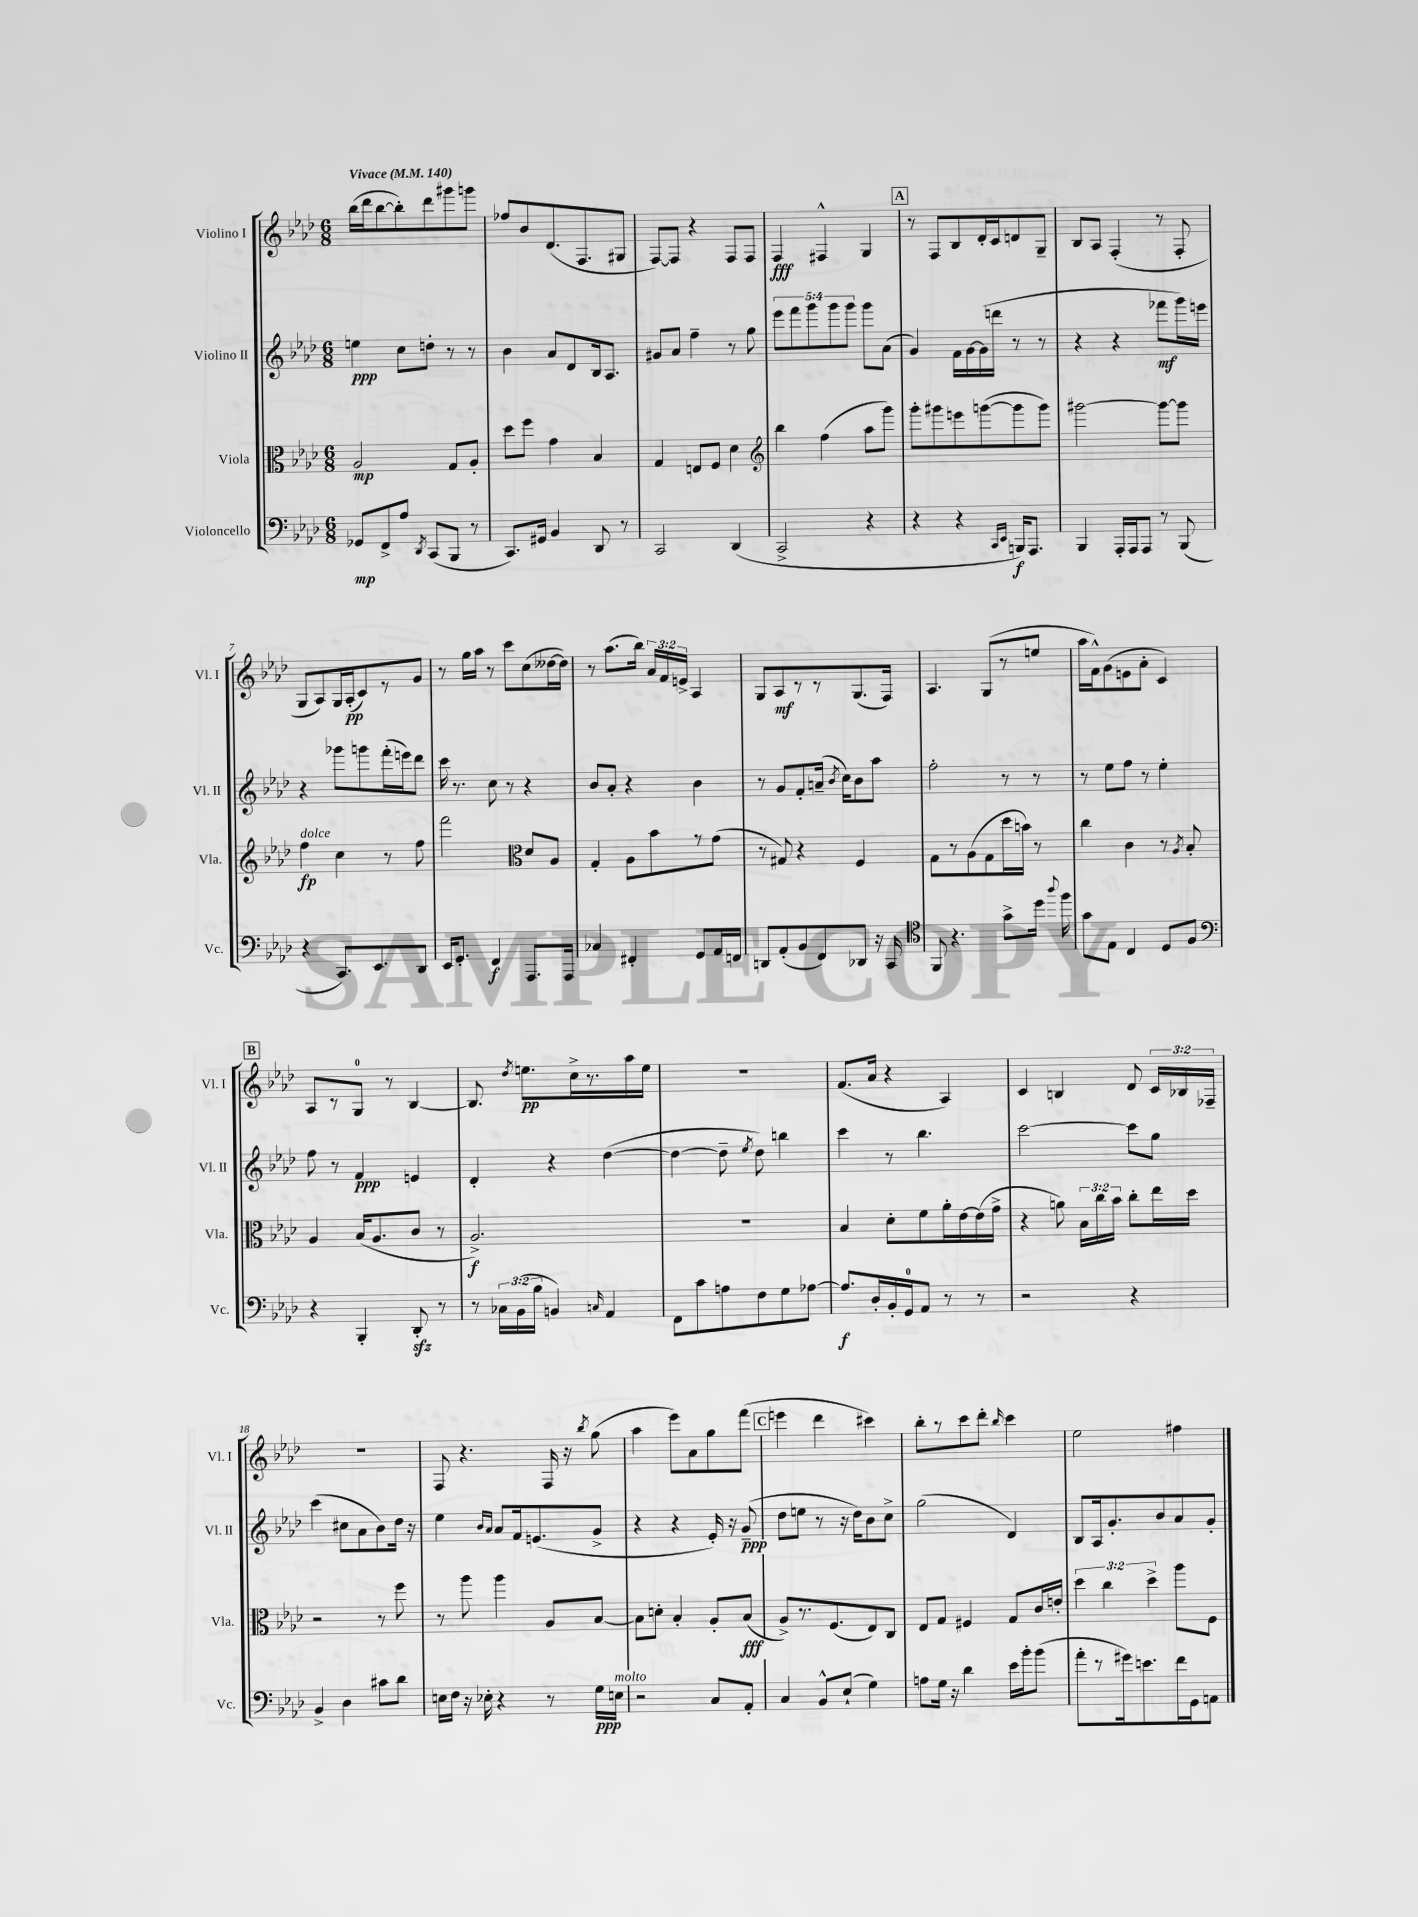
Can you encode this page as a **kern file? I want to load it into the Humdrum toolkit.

**kern	**dynam	**kern	**dynam	**kern	**dynam	**kern	**dynam
*part4	*part4	*part3	*part3	*part2	*part2	*part1	*part1
*staff4	*staff4	*staff3	*staff3	*staff2	*staff2	*staff1	*staff1
*I"Violoncello	*	*I"Viola	*	*I"Violino II	*	*I"Violino I	*
*I'Vc.	*	*I'Vla.	*	*I'Vl. II	*	*I'Vl. I	*
*clefF4	*	*clefC3	*	*clefG2	*	*clefG2	*
*k[b-e-a-d-]	*	*k[b-e-a-d-]	*	*k[b-e-a-d-]	*	*k[b-e-a-d-]	*
*M6/8	*	*M6/8	*	*M6/8	*	*M6/8	*
*MM140	*	*MM140	*	*MM140	*	*MM140	*
=1	=1	=1	=1	=1	=1	=1	=1
!	!	!	!	!	!	!LO:TX:a:B:t=Vivace	!
8GG-X/L	mp	2A-/	mp	4een\	ppp	(16bb-\LL	.
.	.	.	.	.	.	16ddd-\J	.
8FF^/	.	.	.	.	.	[8bb-\	.
8A-/J	.	.	.	8cc\L	.	8bb-'\])	.
8qDD-/	.	.	.	.	.	.	.
(8CC/L	.	.	.	8ddn'\J	.	8ddd-\	.
8BBB-/J	.	8G/L	.	8r	.	8ggg#X\	.
8r	.	8A-'/J	.	8r	.	8gggn\J	.
=2	=2	=2	=2	=2	=2	=2	=2
8.CC/L)	.	8dd-\L	.	4b-\	.	8ff-X/L	.
.	.	8ff\J	.	.	.	8b-/	.
16GG#X/Jk	.	.	.	.	.	.	.
4BB-/	.	4g\	.	8a-/L	.	(8.d-/	.
.	.	.	.	8d-/	.	.	.
.	.	.	.	.	.	8.F/	.
8DD-/	.	4B-/	.	16B-/k	.	.	.
.	.	.	.	8.A-/J	.	.	.
8r	.	.	.	.	.	8G#X/J	.
=3	=3	=3	=3	=3	=3	=3	=3
2CC/	.	4G/	.	8g#X/L	.	[8F/L)	.
.	.	.	.	8a-/J	.	8F/J]	.
.	.	8En/L	.	4ff~\	.	4r	.
.	.	8F/J	.	.	.	.	.
(4DD-/	.	4d-\	.	8r	.	8F/L	.
.	.	.	.	8gg\	.	8F/J	.
=4	=4	=4	=4	=4	=4	=4	=4
*	*	*clefG2	*	*	*	*	*
2CC^/	.	4bb-\	.	10eee-\L	.	4F/	fff
.	.	.	.	10fff\	.	.	.
.	.	.	.	10ggg\	.	.	.
.	.	(4ff\	.	.	.	4F#X^^/	.
.	.	.	.	10ggg\	.	.	.
.	.	.	.	10ggg\J	.	.	.
4r	.	8aa-\L	.	8ggg\L	.	4G/	.
.	.	8ggg\J)	.	(8a-\J	.	.	.
!!LO:REH:place=s1:t=A
=5	=5	=5	=5	=5	=5	=5	=5
4r	.	8ggg'\L	.	4g/)	.	8r	.
.	.	8ggg#X\	.	.	.	8F/L	.
4r	.	8eeen\	.	16f\LL	.	8B-/	.
.	.	.	.	[16g\	.	.	.
.	.	([8gggn\	.	(16g\]	.	16d-'/L	.
.	.	.	.	16dddn\JJ	.	16c/J	.
16qqCC/LL	.	.	.	.	.	.	.
16qqEE-/JJ	.	.	.	.	.	.	.
16BBBn/KL)	f	8ggg\]	.	8r	.	8dn/	.
8.AAA-/J	.	.	.	.	.	.	.
.	.	8ggg\J)	.	8r	.	8G~/J	.
=6	=6	=6	=6	=6	=6	=6	=6
4BBB-/	.	[2ggg#X\	.	4r	.	8B-/L	.
.	.	.	.	.	.	8A-/J	.
16AAA-'/LL	.	.	.	4r	.	(4F'/	.
16AAA-/J	.	.	.	.	.	.	.
8AAA-/J	.	.	.	.	.	.	.
8r	.	8ggg#\L_	.	8fff-X\L	mf	8r	.
(8BBB-/	.	8ggg#\J]	.	16ggg\L)	.	8F'/	.
.	.	.	.	16eeen\JJ	.	.	.
!!LO:LB:g=z
=7	=7	=7	=7	=7	=7	=7	=7
!	!	!LO:TX:a:i:t=dolce	!	!	!	!	!
4r	.	4ff\	fp	4r	.	8G/L	.
.	.	.	.	.	.	8A-/)	.
8.CC/L)	.	4cc\	.	8ggg-X\L	.	16G/L	.
.	.	.	.	.	.	(16A-'/J	pp
.	.	.	.	8gggn\	.	8c/)	.
8.EE-/	.	.	.	.	.	.	.
.	.	8r	.	(16fff'\L	.	8r	.
.	.	.	.	16eeen\J)	.	.	.
8DD-/J	.	8ff\	.	8ddd-\J	.	8g/J	.
=8	=8	=8	=8	=8	=8	=8	=8
16EE-/KL	.	2fff\	.	16ccc\	.	8r	.
8.GG'/J	.	.	.	8.r	.	.	.
.	.	.	.	.	.	16gg\LL	.
.	.	.	.	.	.	16aa-\JJ	.
4FF/	f	.	.	8cc\	.	8r	.
.	.	.	.	8r	.	8ccc\L	.
*	*	*clefC3	*	*	*	*	*
8.AAA-/L	.	8d-/L	.	4r	.	(8cc\	.
.	.	8A-/J	.	.	.	[16dd--X\L	.
16AAA-/Jk	.	.	.	.	.	16dd--\JJ])	.
=9	=9	=9	=9	=9	=9	=9	=9
4C-X/	.	4G'/	.	8b-/L	.	8r	.
.	.	.	.	8a-'/J	.	(8.aa-\L	.
4FF#X'/	.	8A-\L	.	4r	.	.	.
.	.	.	.	.	.	16bb-\Jk)	.
.	.	8b-\	.	.	.	24a-/LL	.
.	.	.	.	.	.	24f/	.
.	.	.	.	.	.	24en^/JJ	.
8GG/L	.	8r	.	4b-\	.	4A-/	.
16AA-/L	.	(8g\J	.	.	.	.	.
16FFn/JJ	.	.	.	.	.	.	.
=10	=10	=10	=10	=10	=10	=10	=10
8DDn/L	.	8r	.	8r	.	8G/L	.
(8AA-'/	.	8G#X/)	.	8g/L	.	8A-/	mf
8BB-/	.	4r	.	8f'/	.	8r	.
8FF/)	.	.	.	(16an~/Jk	.	8r	.
.	.	.	.	8qb-/	.	.	.
.	.	.	.	16cc\KL)	.	.	.
8DD-X/J	.	4F/	.	8b-\	.	(8.G/	.
16r	.	.	.	8aa-\J	.	.	.
16CC/	.	.	.	.	.	16F/Jk)	.
=11	=11	=11	=11	=11	=11	=11	=11
*clefC4	*	*	*	*	*	*	*
8FF/	.	8G\L	.	2ff'\	.	4.A-/	.
4.r	.	8r	.	.	.	.	.
.	.	(8A-\	.	.	.	.	.
.	.	8G\	.	.	.	(8G/L	.
8g^\L	.	16dd-\L	.	8r	.	8r	.
.	.	16bn\JJ)	.	.	.	.	.
16dd-\Jk	.	8r	.	8r	.	8een/J	.
8qqaa-/	.	.	.	.	.	.	.
16ff\	.	.	.	.	.	.	.
=12	=12	=12	=12	=12	=12	=12	=12
8g\L	.	4cc\	.	8r	.	16aa-\LL	.
.	.	.	.	.	.	16f^^\J)	.
8E-\J	.	.	.	8ee-\L	.	(8g\	.
4C/	.	4c\	.	8ff\J	.	8en\	.
.	.	.	.	8r	.	8a-'\J	.
8D-/L	.	8r	.	4ee-'\	.	4c/)	.
.	.	8qA-/	.	.	.	.	.
8F/J	.	8B-'/	.	.	.	.	.
!!LO:LB:g=z
!!LO:REH:place=s1:t=B
=13	=13	=13	=13	=13	=13	=13	=13
*clefF4	*	*	*	*	*	*	*
4r	.	4A-/	.	8ff\	.	8A-/L	.
.	.	.	.	8r	.	8r	.
4BBB-'/	.	(16B-/KL	.	4f/	ppp	8G/J	.
.	.	8.A-/	.	.	.	.	.
.	.	.	.	.	.	8r	.
8DD-zz'/	.	8c/J	.	4en/	.	[4B-/	.
8r	.	8r	.	.	.	.	.
=14	=14	=14	=14	=14	=14	=14	=14
8r	.	2.A-^/)	f	4d-'/	.	8.B-/]	.
24C-X\LL	.	.	.	.	.	.	.
(24BB-\	.	.	.	.	.	.	.
.	.	.	.	.	.	8qdd-/	.
.	.	.	.	.	.	8.een\L	pp
24B-\JJ	.	.	.	.	.	.	.
4BBn/)	.	.	.	4r	.	.	.
.	.	.	.	.	.	16cc^\L	.
.	.	.	.	.	.	8.r	.
16qqCn/	.	.	.	.	.	.	.
4AA-/	.	.	.	([4dd-\	.	.	.
.	.	.	.	.	.	16aa-\	.
.	.	.	.	.	.	16ee\JJ	.
=15	=15	=15	=15	=15	=15	=15	=15
8FF\L	.	2.r	.	4dd-\_	.	2.r	.
8c\	.	.	.	.	.	.	.
8An\	.	.	.	8dd-~\]	.	.	.
.	.	.	.	8qee-/	.	.	.
8F\	.	.	.	8dd-\)	.	.	.
8G\	.	.	.	4bbn\	.	.	.
[8A-X\J	.	.	.	.	.	.	.
=16	=16	=16	=16	=16	=16	=16	=16
8.A-/L]	f	4B-/	.	4ccc\	.	(8.f/L	.
16D-'/L	.	.	.	.	.	16a-/Jk	.
16BB-'/	.	8d-'\L	.	8r	.	4r	.
16GG/J	.	.	.	.	.	.	.
8AA-/J	.	8f\	.	4.bb-\	.	.	.
8r	.	16a-'\L	.	.	.	4A-/)	.
.	.	[16e-\	.	.	.	.	.
8r	.	(16e-\]	.	.	.	.	.
.	.	16g^\JJ	.	.	.	.	.
=17	=17	=17	=17	=17	=17	=17	=17
2r	.	4r	.	[2ccc\	.	4c/	.
.	.	8an\)	.	.	.	4Bn/	.
.	.	24B-\LL	.	.	.	.	.
.	.	24cc\	.	.	.	.	.
.	.	24b-\JJ	.	.	.	.	.
4r	.	8cc'\L	.	8ccc\L]	.	8d-/	.
.	.	16ee-\L	.	8gg\J	.	24c/LL	.
.	.	.	.	.	.	24B-X/	.
.	.	16dd-\JJ	.	.	.	.	.
.	.	.	.	.	.	24F-X~/JJ	.
!!LO:LB:g=z
=18	=18	=18	=18	=18	=18	=18	=18
4BB-^/	.	2r	.	(4ccc\	.	2.r	.
4D-\	.	.	.	8cc#X\L	.	.	.
.	.	.	.	8a-\	.	.	.
8c#X\L	.	8r	.	8b-\)	.	.	.
8d-\J	.	8ff\	.	16dd-\Jk	.	.	.
.	.	.	.	16r	.	.	.
=19	=19	=19	=19	=19	=19	=19	=19
16En\LL	.	8r	.	4ee-\	.	8F/	.
16F\JJ	.	.	.	.	.	.	.
16r	.	8aa-\	.	.	.	4.r	.
16E-X'\	.	.	.	.	.	.	.
.	.	.	.	16qqb-/LL	.	.	.
.	.	.	.	16qqa-/JJ	.	.	.
4r	.	4aa-\	.	8a-/L	.	.	.
.	.	.	.	16f/k	.	.	.
.	.	.	.	(8.en/	.	.	.
8r	.	8A-/L	.	.	.	16F/	.
.	.	.	.	.	.	16r	.
.	.	.	.	.	.	8qbb-/	.
16G\LL	ppp	[8B-/J	.	8g^/J	.	(8gg\	.
!LO:TX:a:i:t=molto	!	!	!	!	!	!	!
16En\JJ	.	.	.	.	.	.	.
=20	=20	=20	=20	=20	=20	=20	=20
2r	.	8B-\L]	.	4r	.	4aa-\	.
.	.	8dn'\J	.	.	.	.	.
.	.	4B-'/	.	4r	.	8eee-\L)	.
.	.	.	.	.	.	8a-\	.
8C/L	.	8A-'/L	.	16e-'/)	.	8gg\	.
.	.	.	.	16r	.	.	.
8AA-'/J	.	(8B-/J	fff	(8g~/	ppp	(8fff\J	.
!!LO:REH:place=s1:t=C
=21	=21	=21	=21	=21	=21	=21	=21
4C/	.	8A-^/L)	.	8dd-\L	.	4eeen\	.
.	.	8.r	.	8een\J	.	.	.
8BB-^^/L	.	.	.	8r	.	4ddd-\	.
.	.	(8.F/	.	.	.	.	.
(8E-`/J	.	.	.	16r	.	.	.
.	.	.	.	16dd-\KL)	.	.	.
4G\)	.	8E-/)	.	8b-\	.	4ccc#X\)	.
.	.	8C/J	.	8cc^\J	.	.	.
=22	=22	=22	=22	=22	=22	=22	=22
8An\L	.	8E-/L	.	(2gg\	.	8bb-'\L	.
16G\Jk	.	8G/J	.	.	.	8r	.
16r	.	.	.	.	.	.	.
4d-\	.	4F#X/	.	.	.	8ccc\	.
.	.	.	.	.	.	8ddd-'\J	.
.	.	.	.	.	.	16qqbb-/	.
16e-\LL	.	8G/L	.	4d-/)	.	4ccc\	.
16b-'\J	.	.	.	.	.	.	.
(8b-\J	.	16c/L	.	.	.	.	.
.	.	16en'/JJ	.	.	.	.	.
=23	=23	=23	=23	=23	=23	=23	=23
8a-'\L	.	6dd-\	.	8B-/L	.	2ee-\	.
8r	.	.	.	16A-/k	.	.	.
.	.	6cc\	.	.	.	.	.
.	.	.	.	8.g'/	.	.	.
16g#X\k)	.	.	.	.	.	.	.
8.en\	.	.	.	.	.	.	.
.	.	6dd-^\	.	.	.	.	.
.	.	.	.	8b-/	.	.	.
16f\L	.	8aa-\L	.	8a-/	.	4ff#X\	.
16GG\J	.	.	.	.	.	.	.
8AAn\J	.	8F\J	.	8g'/J	.	.	.
==	==	==	==	==	==	==	==
*-	*-	*-	*-	*-	*-	*-	*-
